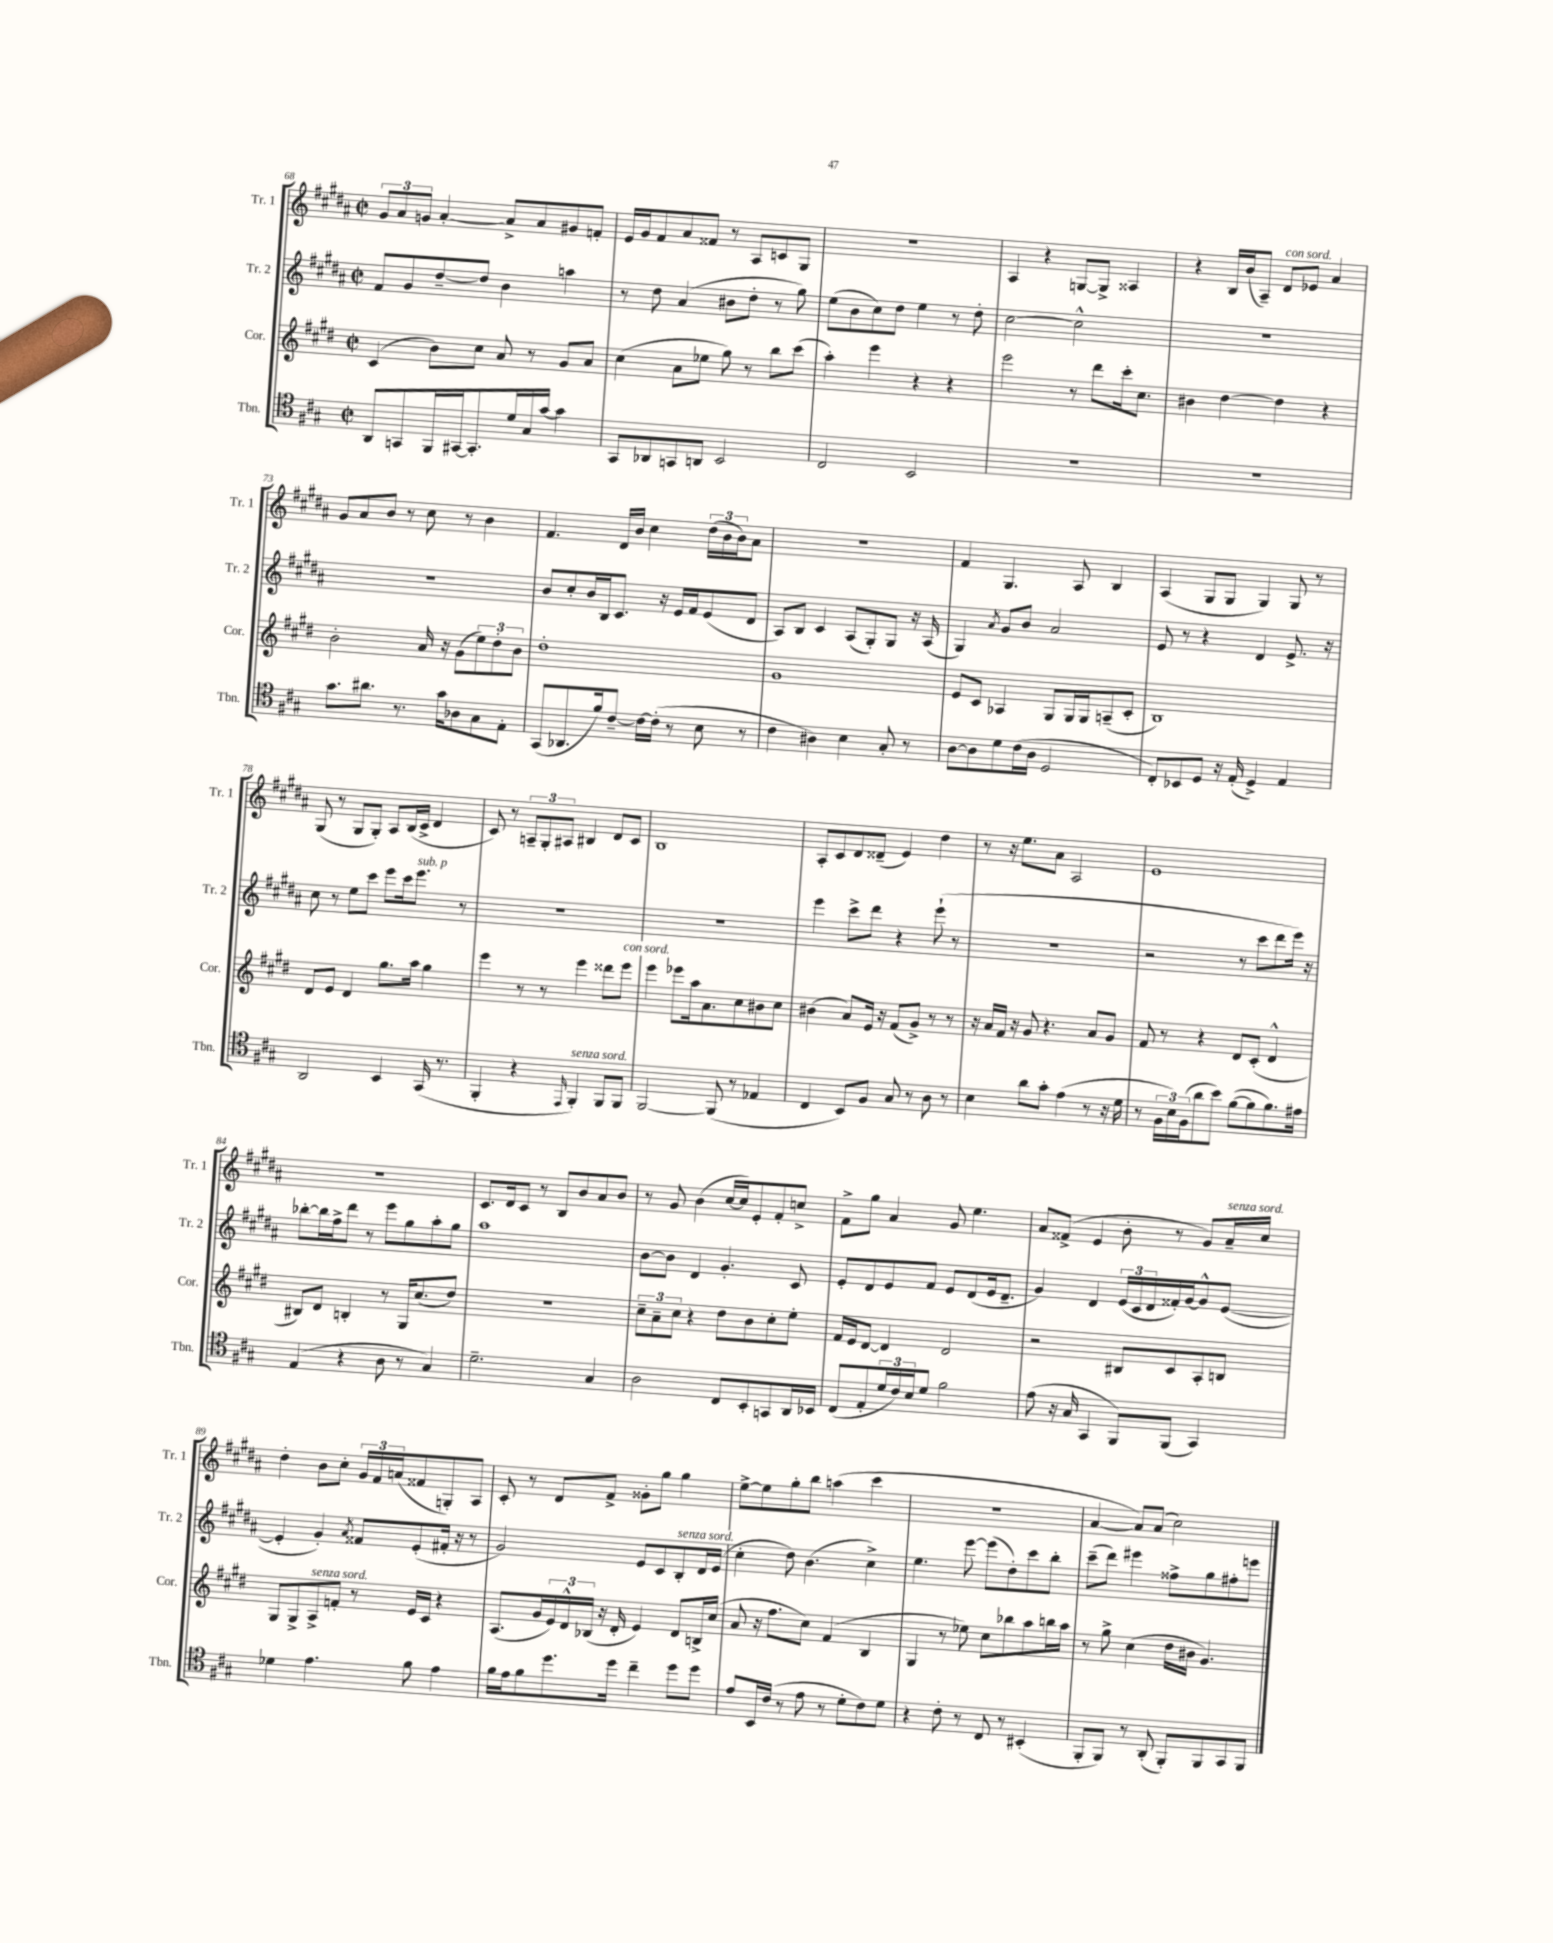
<<
\new StaffGroup <<
\new Staff = "s0" \with { instrumentName = "Tr. 1" shortInstrumentName = "Tr. 1" } {
    \clef treble \key b \major \defaultTimeSignature \time 2/2
    \tuplet 3/2 { gis'8 ais'8 g'8 } ais'4~-. ais'8-> ais'8 gis'8 f'8-. |
    e'16 gis'16 fis'8 ais'8 fisis'8 r8 ais8 c'8 gis8 |
    R1 |
    ais4 r4 g8~ g8-> aisis4 |
    r4 b16 b'16( ais8--) dis'8^\markup { \italic "con sord." } ees'8 ais'4 |
    gis'8 ais'8 b'8 r8 cis''8 r8 b'4 |
    fis'4. dis'16 b'16 cis''4 \tuplet 3/2 { dis''16( b'16 b'16) } ais'8 |
    R1 |
    fis'4 gis4. ais8 b4 |
    ais4( gis8 gis8 gis4) gis8 r8 |
    gis8( r8 gis8 gis8-.) ais8 b16( cis'16-> dis'4 |
    cis'8) r8 \tuplet 3/2 { a8-- gis8-. ais8 } bis4 dis'8 cis'8 |
    b1 |
    ais8-. cis'8 dis'8 disis'8--( e'4) dis''4 |
    r8 r16 e''8. ais'8 ais2 |
    e'1 |
    R1 |
    cis'8. dis'16 cis'8 r8 b8 b'8 ais'8 b'8 |
    r8 gis'8 b'4( cis''16~ cis''16) e'8-. fis'8-. c''8-> |
    fis'8-> gis''8 ais'4 gis'8 e''4. |
    ais'8 fisis'8->( e'4 b'8-. r8 gis'8) ais'16--^\markup { \italic "senza sord." } cis''16 |
    dis''4-. b'8 cis''8-. \tuplet 3/2 { gis'16 fis'16 a'16( } fisis'8 g8-.) ais8 |
    cis'8-. r8 dis'8 fis'8-> gisis'8-. gis''8 gis''4 |
    e''8~-> e''8 gis''8-. b''8 a''4( cis'''4 |
    R1 |
    ais'4~ ais'8) ais'8( cis''2) \bar "|." |
}
\new Staff = "s1" \with { instrumentName = "Tr. 2" shortInstrumentName = "Tr. 2" } {
    \clef treble \key b \major \defaultTimeSignature \time 2/2
    fis'8 gis'8 dis''8~-- dis''8 b'4 a''4 |
    r8 dis''8 ais'4( bis'8 dis''8-. r8 gis''8) |
    e''8( b'8 cis''8) dis''8 e''4 r8 dis''8-. |
    cis''2~ cis''2-^ |
    r1 |
    r1 |
    b'8 cis''8-. b'16 b16 cis'8. r16 e'16 fis'16 e'8( dis'8 |
    ais8) b8 cis'4 ais8( gis8-.) gis8 r16 ais16( |
    gis4) \acciaccatura { ais'8 } gis'8 b'8 ais'2 |
    e'8 r8 r4 dis'4 e'8.-> r16 |
    cis''8 r8 e''8 cis'''8 e'''8 cis'''16 e'''8.^\markup { \italic "sub. p" } r8 |
    R1 |
    r1 |
    e'''4 cis'''8-> dis'''8 r4 e'''8-!( r8 |
    r1 |
    r2 r8 cis'''8 dis'''8 e'''16) r16 |
    bes''8~-. bes''16 fis''16-> dis'''8 r8 e'''8 gis''8 ais''8-. gis''8 |
    ais''1 |
    b'8~ b'8 dis'4 gis'4.-. cis'8 |
    e'8-. dis'8 e'8 fis'8 e'8 dis'8( e'16 dis'8.-- |
    gis'4) dis'4 \tuplet 3/2 { e'16( cis'16 dis'16 } fisis'16-.) gis'16~ gis'8-^ e'8~( |
    e'4-. gis'4-.) \acciaccatura { ais'8 } fisis'8 e'8-.( fis'16-. r16 r8 |
    gis'2) e'8 cis'8 b8-.^\markup { \italic "senza sord." } dis'16 e'16( |
    cis''4-. dis''8) b'4.( cis''4->) |
    e''4. e'''8~ e'''8( dis''8-.) cis'''8 b''8-. |
    cis'''8--( dis'''8) eis'''4 fisis''8-> gis''8 fis''8-. e'''8 \bar "|." |
}
\new Staff = "s2" \with { instrumentName = "Cor." shortInstrumentName = "Cor." } {
    \clef treble \key e \major \defaultTimeSignature \time 2/2
    cis'4( b'8) cis''8 a'8 r8 gis'8 a'8 |
    cis''4( a'8 ees''8 gis''8) r8 b''8 cis'''8( |
    a''4-.) e'''4 r4 r4 |
    e'''2 r8 dis'''8 cis'''16-. cis''8. |
    bis'4 dis''4~ dis''4 r4 |
    b'2-. a'16 r16 gis'8( \tuplet 3/2 { e''8) dis''8-. b'8 } |
    dis''1-. |
    gis'1 |
    e'8 cis'8 aes4 gis8 gis16 gis16 a8--( cis'8-. |
    b1) |
    dis'8 e'8 dis'4 gis''8. a''16 gis''4 |
    e'''4 r8 r8 e'''4 disis'''8 e'''8^\markup { \italic "con sord." } |
    e'''4 ees'''8 a''16 a'8. cis''8 bis'8 cis''8 |
    bis'4( a'8) e'16 r16 fis'8( gis'8->) r8 r8 |
    r16 a'16 fis'16 r16 gis'8 r4. a'8 gis'8 |
    fis'8 r8 r4 dis'8 cis'8-.( dis'4-^ |
    bis8) dis'8 b4-. r8 gis16 cis''8.( dis''8) |
    r1 |
    \tuplet 3/2 { cis''8-- a'8-- cis''8 } r4 dis''8 b'8 cis''8-. e''8-. |
    fis'16 e'16 dis'8~ dis'4 dis'2 |
    r2 bis8 cis'8 a8-. b8 |
    gis8 gis8-> a8->^\markup { \italic "senza sord." } f'8-. r8 e'16 cis'16 r4 |
    a8.( gis'16 \tuplet 3/2 { e'16) dis'16-^ bes16( } r16 dis'16-. e'4) dis'8 b16-> cis''16( |
    a'8 r16 fis''8. cis''8) fis'4( b4 |
    gis4 r8 ees''8) cis''8 bes''8 a''8 b''16 a''16 |
    r8 gis''8-> cis''4( dis''16 bis'16 gis'4.) \bar "|." |
}
\new Staff = "s3" \with { instrumentName = "Tbn." shortInstrumentName = "Tbn." } {
    \clef tenor \key a \major \defaultTimeSignature \time 2/2
    a,8 g,8 fis,16 gis,16~ gis,8.-. d'16 gis16 gis'16~ gis'4 |
    gis,8 aes,8 g,8 a,8 b,2 |
    cis2 b,2 |
    R1 |
    R1 |
    gis'8. ais'8. r8. gis'16 aes8 gis8 e8-. |
    gis,8( aes,8. fis'16) cis'8~-- cis'16~ cis'16-.( r8 b8 r8 |
    cis'4 ais4) b4 gis8-. r8 |
    a8~ a8 d'8 cis'16( a16 d2 |
    cis8-.) bes,8 d8 r16 e16-.( d4->) e4 |
    a,2 b,4 gis,16( r8. |
    fis,4-. r4 \grace { e,16 } fis,4-.^\markup { \italic "senza sord." }) fis,8 fis,8 |
    fis,2~ fis,8( r8 ees4 |
    cis4 b,8) fis8 gis8 r8 a8 r8 |
    b4 a'8 gis'8-. e'4( r8 r16 d'16 |
    r8 \tuplet 3/2 { fis16 b16) fis16( } a'8 b'8) fis'8~( fis'8 fis'8.) eis'16 |
    e4( r4 a8 r8 gis4) |
    d'2.-- gis4 |
    a2 cis8 b,8-. g,8 a,16 bes,16 |
    cis8( e8-. \tuplet 3/2 { d'16 cis'16) b16 } d'8 fis'2 |
    e'8( r16 gis16 gis,4 fis,8) fis,8( gis,4) |
    des'4 e'4. fis'8 e'4 |
    fis'16 e'16 fis'8 d''8. d''16 cis''4-- d''8 d''8 |
    e'8 b,16 cis'16( r8 e'8 r8 d'8-. cis'8) d'8 |
    r4 cis'8-. r8 cis8 r8 bis,4-.( |
    fis,8-. fis,8) r8 a,8-.( fis,8-.) fis,8 gis,8 fis,8 \bar "|." |
}
>>
>>
\layout { \context { \Score currentBarNumber = #68 } }
